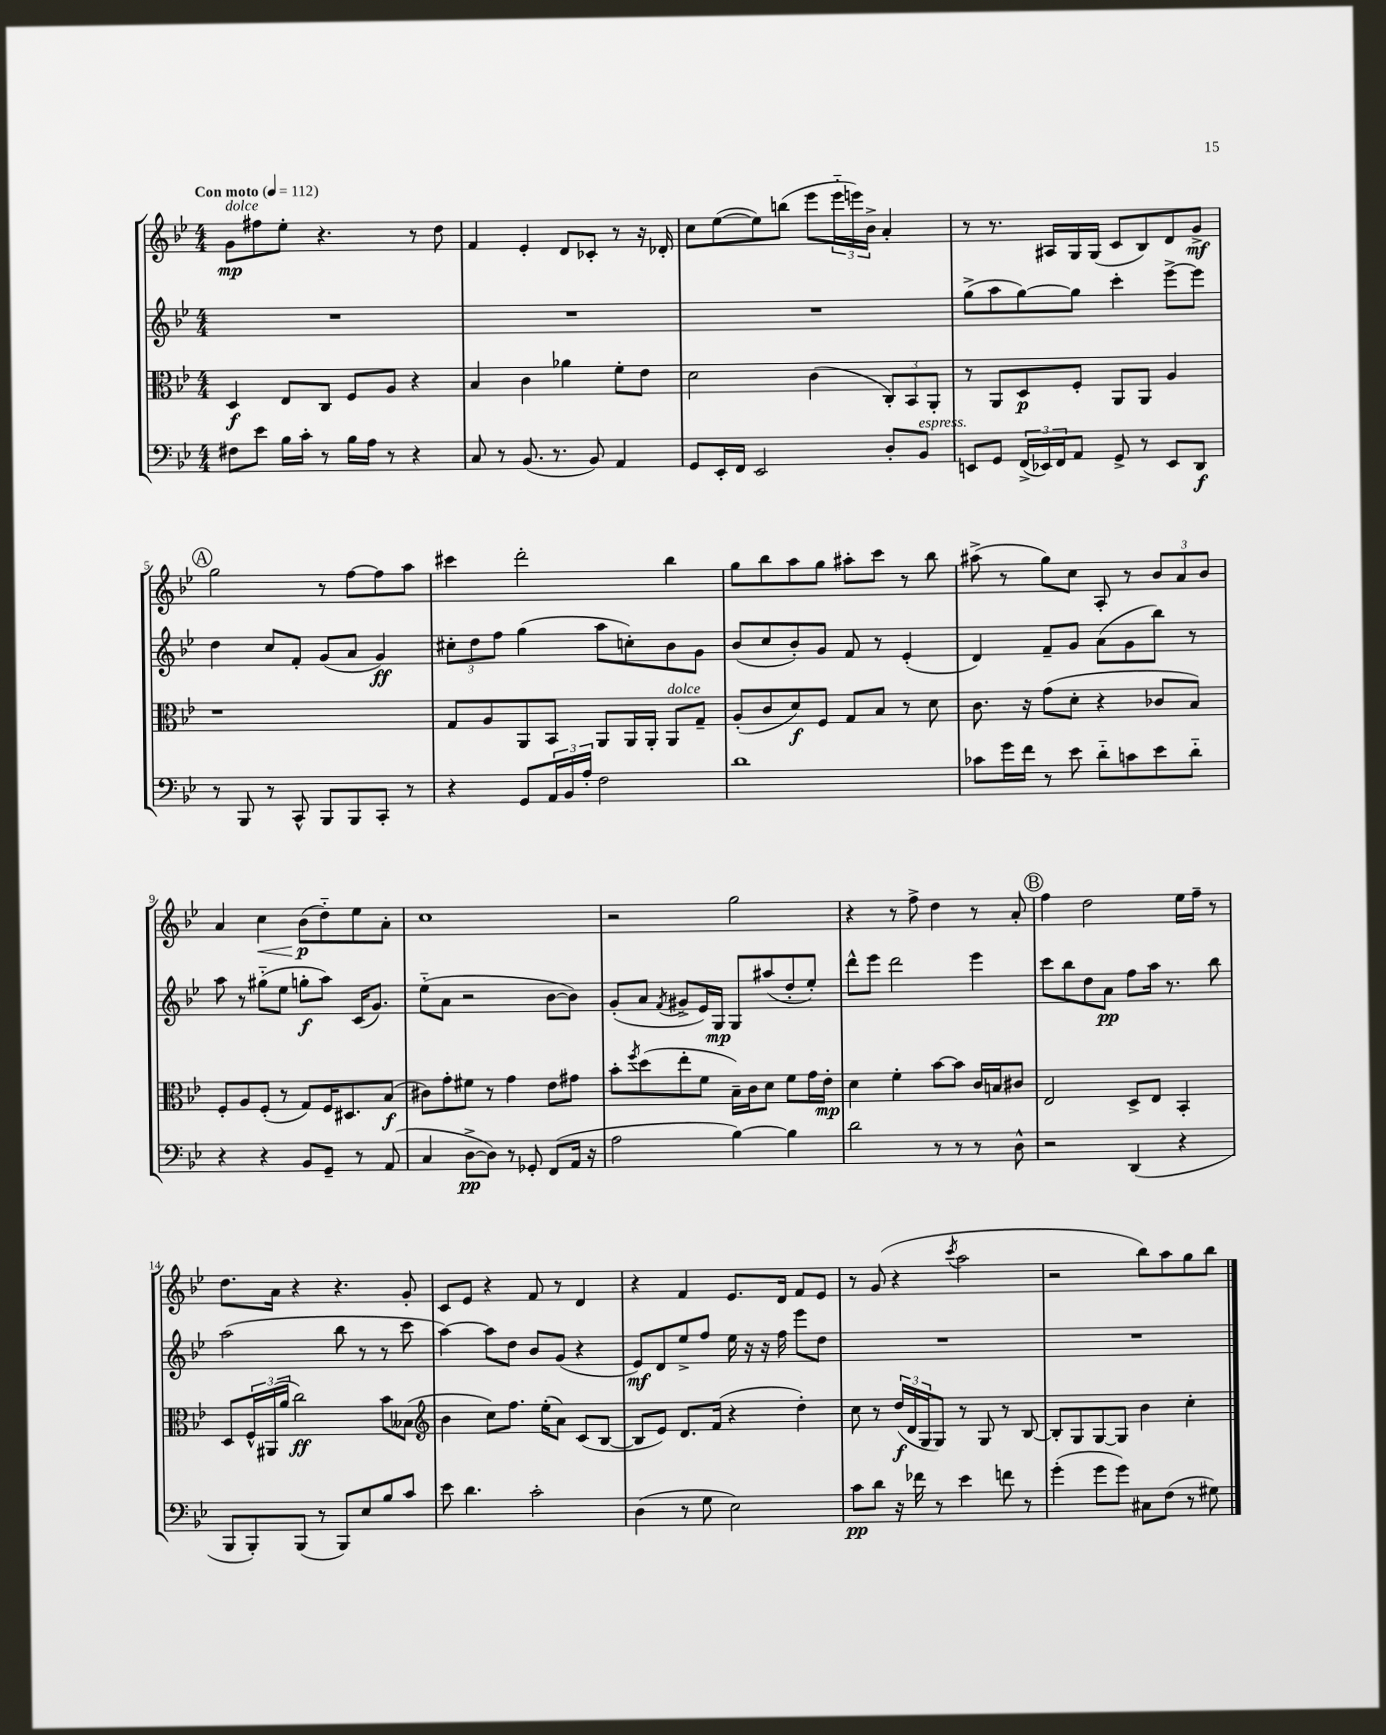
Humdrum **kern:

**kern	**dynam	**kern	**dynam	**kern	**dynam	**kern	**dynam
*part4	*part4	*part3	*part3	*part2	*part2	*part1	*part1
*staff4	*staff4	*staff3	*staff3	*staff2	*staff2	*staff1	*staff1
*clefF4	*	*clefC3	*	*clefG2	*	*clefG2	*
*k[b-e-]	*	*k[b-e-]	*	*k[b-e-]	*	*k[b-e-]	*
*M4/4	*	*M4/4	*	*M4/4	*	*M4/4	*
*MM112	*	*MM112	*	*MM112	*	*MM112	*
=1	=1	=1	=1	=1	=1	=1	=1
!	!	!	!	!	!	!LO:TX:a:B:t=Con moto	!
!	!	!	!	!	!	!LO:TX:a:i:t=dolce	!
8F#X\L	.	4D/	f	1r	.	8g\L	mp
8e-\J	.	.	.	.	.	8ff#X\	.
16B-\LL	.	8E-/L	.	.	.	8ee-'\J	.
16c'\JJ	.	.	.	.	.	.	.
8r	.	8C/J	.	.	.	4.r	.
16B-\LL	.	8F/L	.	.	.	.	.
16A\JJ	.	.	.	.	.	.	.
8r	.	8A/J	.	.	.	.	.
4r	.	4r	.	.	.	8r	.
.	.	.	.	.	.	8dd\	.
=2	=2	=2	=2	=2	=2	=2	=2
8C/	.	4B-/	.	1r	.	4f/	.
8r	.	.	.	.	.	.	.
(8.BB-/	.	4c\	.	.	.	4e-'/	.
8.r	.	.	.	.	.	.	.
.	.	4a-X\	.	.	.	8d/L	.
8BB-/)	.	.	.	.	.	8c-X'/J	.
4AA/	.	8f'\L	.	.	.	8r	.
.	.	8e-\J	.	.	.	16r	.
.	.	.	.	.	.	16d-X'/	.
=3	=3	=3	=3	=3	=3	=3	=3
8GG/L	.	2d\	.	1r	.	8cc\L	.
16EE-'/L	.	.	.	.	.	([8ee-\	.
16FF/JJ	.	.	.	.	.	.	.
2EE-/	.	.	.	.	.	8ee-\])	.
.	.	.	.	.	.	(8bbn\J	.
.	.	(4c\	.	.	.	8eee-\L	.
.	.	.	.	.	.	24eee-\L	.
.	.	.	.	.	.	24eeen\)	.
.	.	.	.	.	.	24b-^\JJ	.
8D'/L	.	12C'/L)	.	.	.	4a'/	.
.	.	12BB-/	.	.	.	.	.
!LO:TX:a:i:t=espress.	!	!	!	!	!	!	!
8BB-/J	.	.	.	.	.	.	.
.	.	12AA'/J	.	.	.	.	.
=4	=4	=4	=4	=4	=4	=4	=4
8EEn/L	.	8r	.	(8gg^\L	.	8r	.
8GG/J	.	8AA/L	.	8aa\	.	8.r	.
(24FF^/LL	.	8D/	p	[8gg\)	.	.	.
24EE-X/)	.	.	.	.	.	.	.
.	.	.	.	.	.	16A#X/LL	.
24FF/J	.	.	.	.	.	.	.
8AA/J	.	8F'/J	.	8gg\J]	.	16G/	.
.	.	.	.	.	.	(16G/JJ	.
8GG^/	.	8AA/L	.	4ccc'\	.	8c/L	.
8r	.	8AA/J	.	.	.	8B-/)	.
8EE-/L	.	4A/	.	[8eee-^\L	.	8d/	.
8DD/J	f	.	.	8eee-\J]	.	8g^/J	mf
!!LO:LB:g=z
!!LO:REH:place=s1:t=A
=5	=5	=5	=5	=5	=5	=5	=5
8r	.	1r	.	4dd\	.	2gg\	.
8BBB-/	.	.	.	.	.	.	.
8r	.	.	.	8cc/L	.	.	.
8CC^^/	.	.	.	8f'/J	.	.	.
8BBB-/L	.	.	.	(8g/L	.	8r	.
8BBB-/	.	.	.	8a/J	.	[8ff\L	.
8CC'/J	.	.	.	4g/)	ff	8ff\]	.
8r	.	.	.	.	.	8aa\J	.
=6	=6	=6	=6	=6	=6	=6	=6
4r	.	8G/L	.	12cc#X'\L	.	4ccc#X\	.
.	.	.	.	12dd\	.	.	.
.	.	8A/	.	.	.	.	.
.	.	.	.	12ff\J	.	.	.
8GG/L	.	8AA/	.	(4gg\	.	2ddd'\	.
24AA/L	.	8BB-/J	.	.	.	.	.
24BB-/	.	.	.	.	.	.	.
24A'/JJ	.	.	.	.	.	.	.
2F\	.	8AA/L	.	8aa\L	.	.	.
.	.	16AA/L	.	8ccn'\)	.	.	.
.	.	16AA'/JJ	.	.	.	.	.
!	!	!LO:TX:a:i:t=dolce	!	!	!	!	!
.	.	8AA/L	.	8b-\	.	4bb-\	.
.	.	8G~/J	.	8g\J	.	.	.
=7	=7	=7	=7	=7	=7	=7	=7
1d	.	(8A'/L	.	(8b-/L	.	8gg\L	.
.	.	8c/	.	8cc/	.	8bb-\	.
.	.	8d/)	f	8b-'/)	.	8aa\	.
.	.	8F/J	.	8g/J	.	8gg\J	.
.	.	8G/L	.	8f/	.	8aa#X'\L	.
.	.	8B-/J	.	8r	.	8ccc\J	.
.	.	8r	.	(4e-'/	.	8r	.
.	.	8d\	.	.	.	8bb-\	.
=8	=8	=8	=8	=8	=8	=8	=8
8c-X\L	.	8.c\	.	4d/)	.	(8aa#X^\	.
16g\L	.	.	.	.	.	8r	.
16f\JJ	.	16r	.	.	.	.	.
8r	.	(8g\L	.	8f~/L	.	8gg\L)	.
8e-\	.	8d'\J	.	8g/J	.	8cc\J	.
8d\L	.	4r	.	(8a\L	.	8A'/	.
8cn\	.	.	.	8g\	.	8r	.
8e-\	.	8c-X/L	.	8bb-\J)	.	12b-/L	.
.	.	.	.	.	.	12a/	.
8d\J	.	8B-/J)	.	8r	.	.	.
.	.	.	.	.	.	12b-/J	.
!!LO:LB:g=z
=9	=9	=9	=9	=9	=9	=9	=9
4r	.	8F'/L	.	8aa\	.	4a/	.
.	.	8A/	.	8r	.	.	.
!	!	!	!	!	!	!	!LO:HP:b
4r	.	(8F'/J	.	(8gg#X\L	.	4cc\	<
.	.	8r	.	8ee-\J	.	.	.
8BB-/L	.	8G/L)	.	8ggn'\L	f	(8b-\L	p
8GG~/J	.	16F/K	.	8aa\J)	.	8dd\)	[
.	.	8.D#X/	.	.	.	.	.
8r	.	.	.	(16c/KL	.	8ee-\	.
.	.	.	.	8.g/J)	.	.	.
(8AA/	.	(8B-/J	f	.	.	8a'\J	.
=10	=10	=10	=10	=10	=10	=10	=10
4C/	.	8c#X\L)	.	(8ee-\L	.	1cc	.
.	.	8g'\	.	8a\J	.	.	.
[8D^\L	pp	8f#X\J	.	2r	.	.	.
8D\J])	.	8r	.	.	.	.	.
8r	.	4g\	.	.	.	.	.
8GG-X'/	.	.	.	.	.	.	.
(8FF/L	.	8e-\L	.	[8b-\L	.	.	.
16AA/Jk	.	8g#X\J	.	8b-\J])	.	.	.
16r	.	.	.	.	.	.	.
=11	=11	=11	=11	=11	=11	=11	=11
2A\	.	8b-'\L	.	(8g'/L	.	2r	.
.	.	8qff/	.	.	.	.	.
.	.	(8dd\	.	8a/J	.	.	.
.	.	.	.	8qf/	.	.	.
.	.	8ee-'\	.	8g#X^/L	.	.	.
.	.	8f\J	.	16e-/L)	.	.	.
.	.	.	.	16G/JJ	mp	.	.
[4B-\)	.	16B-~\LL)	.	8G/L	.	2gg\	.
.	.	16c\J	.	.	.	.	.
.	.	8d\J	.	(8aa#X/	.	.	.
4B-\]	.	8f\L	.	8dd'/	.	.	.
.	.	16g\L	.	8ee-'/J)	.	.	.
.	.	16e-'\JJ	mp	.	.	.	.
=12	=12	=12	=12	=12	=12	=12	=12
2d\	.	4d\	.	8ddd^^\L	.	4r	.
.	.	.	.	8eee-\J	.	.	.
.	.	4f'\	.	2ddd\	.	8r	.
.	.	.	.	.	.	8ff^\	.
8r	.	[8b-\L	.	.	.	4dd\	.
8r	.	8b-\J]	.	.	.	.	.
8r	.	16c/LL	.	4eee-\	.	8r	.
.	.	16Bn/J	.	.	.	.	.
8D^^\	.	8c#X/J	.	.	.	8a'/	.
!!LO:REH:place=s1:t=B
=13	=13	=13	=13	=13	=13	=13	=13
2r	.	2E-/	.	8ccc\L	.	4ff\	.
.	.	.	.	8bb-\	.	.	.
.	.	.	.	8dd\	.	2dd\	.
.	.	.	.	8a\J	pp	.	.
(4DD/	.	8D^/L	.	8ff\L	.	.	.
.	.	8E-/J	.	16aa\Jk	.	.	.
.	.	.	.	8.r	.	.	.
4r	.	4BB-'/	.	.	.	16ee-\LL	.
.	.	.	.	.	.	16ff~\JJ	.
.	.	.	.	8bb-\	.	8r	.
!!LO:LB:g=z
=14	=14	=14	=14	=14	=14	=14	=14
8BBB-/L	.	8D/L	.	(2aa\	.	8.dd\L	.
8BBB-'/)	.	24F^^/L	.	.	.	.	.
.	.	(24AA#X/	.	.	.	.	.
.	.	.	.	.	.	16a\Jk	.
.	.	24a/JJ	.	.	.	.	.
(8BBB-/J	.	2cc\)	ff	.	.	4r	.
8r	.	.	.	.	.	.	.
8BBB-/L)	.	.	.	8bb-\	.	4.r	.
8E-/	.	.	.	8r	.	.	.
8B-/	.	8b-\L	.	8r	.	.	.
8c/J	.	(8B--X\J	.	8ccc\	.	8g'/	.
=15	=15	=15	=15	=15	=15	=15	=15
*	*	*clefG2	*	*	*	*	*
8e-\	.	4b-\	.	[4aa\)	.	8c/L	.
4.d\	.	.	.	.	.	8e-/J	.
.	.	8cc\L)	.	8aa\L]	.	4r	.
.	.	8.ff\J	.	8dd\J	.	.	.
2c'\	.	.	.	8b-/L	.	8f/	.
.	.	(16ee-'\KL	.	.	.	.	.
.	.	8a\J)	.	(8g/J	.	8r	.
.	.	(8c/L	.	4r	.	4d/	.
.	.	[8B-/J	.	.	.	.	.
=16	=16	=16	=16	=16	=16	=16	=16
(4D\	.	8B-/L]	.	8e-/L)	mf	4r	.
.	.	8e-/J)	.	8d/	.	.	.
8r	.	8.d/L	.	8ee-^/	.	4f/	.
8G\	.	.	.	8ff/J	.	.	.
.	.	(16f/Jk	.	.	.	.	.
2E-\)	.	4r	.	16ee-\	.	8.e-/L	.
.	.	.	.	16r	.	.	.
.	.	.	.	16r	.	.	.
.	.	.	.	16ff\	.	16d/Jk	.
.	.	4dd'\)	.	8eee-\L	.	8f/L	.
.	.	.	.	8dd\J	.	8e-/J	.
=17	=17	=17	=17	=17	=17	=17	=17
8c\L	pp	8cc\	.	1r	.	8r	.
8d\J	.	8r	.	.	.	(8g/	.
16r	.	(24dd/LL	f	.	.	4r	.
.	.	24d/	.	.	.	.	.
16f-X\	.	.	.	.	.	.	.
.	.	24G/J	.	.	.	.	.
8r	.	8G/J)	.	.	.	.	.
.	.	.	.	.	.	8qccc/	.
4e-\	.	8r	.	.	.	2aa\	.
.	.	8G/	.	.	.	.	.
8fn\	.	8r	.	.	.	.	.
8r	.	[8B-/	.	.	.	.	.
=18	=18	=18	=18	=18	=18	=18	=18
(4g'\	.	8B-'/L]	.	1r	.	2r	.
.	.	8G/	.	.	.	.	.
8g\L	.	[8G/	.	.	.	.	.
8g\J)	.	8G/J]	.	.	.	.	.
8C#X\L	.	4b-\	.	.	.	8bb-\L)	.
(8F\J	.	.	.	.	.	8aa\	.
8r	.	4cc'\	.	.	.	8gg\	.
8G#X\)	.	.	.	.	.	8bb-\J	.
==	==	==	==	==	==	==	==
*-	*-	*-	*-	*-	*-	*-	*-
